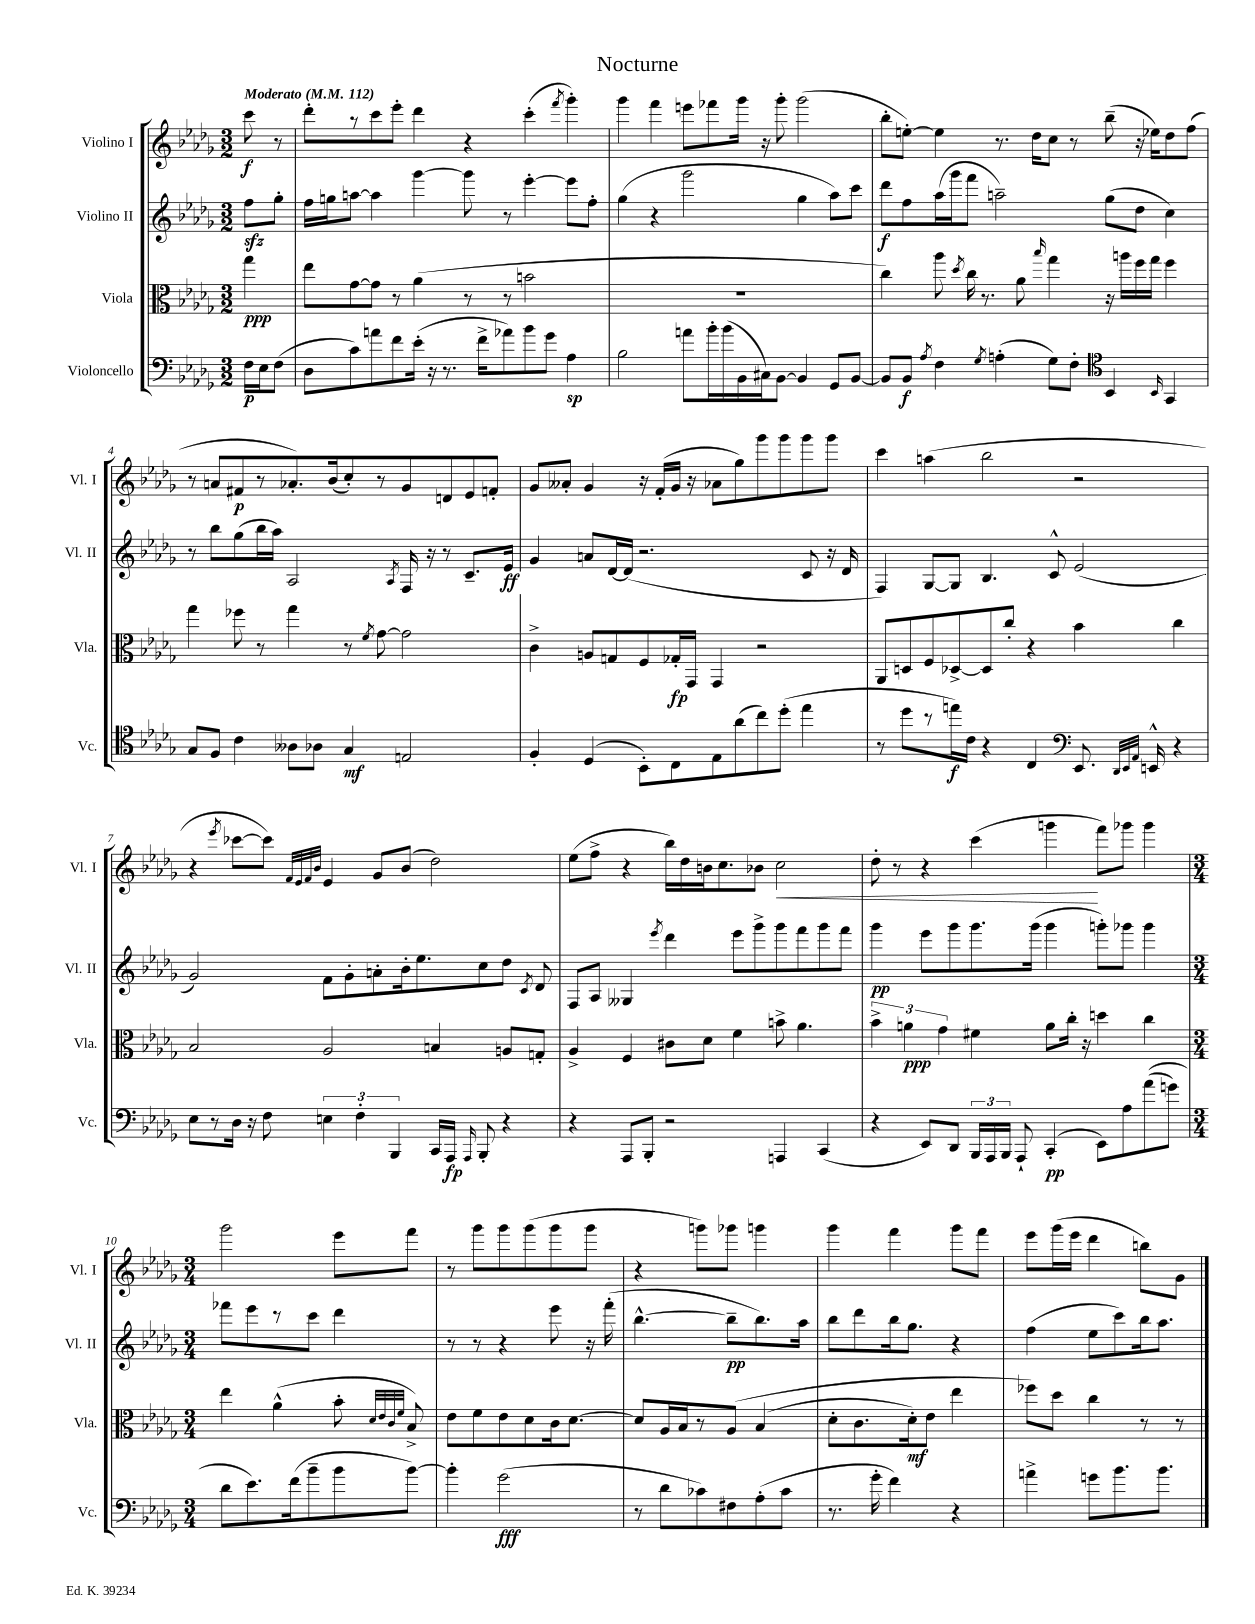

**kern	**kern	**kern	**kern
*staff4	*staff3	*staff2	*staff1
*clefF4	*clefC3	*clefG2	*clefG2
*k[b-e-a-d-g-]	*k[b-e-a-d-g-]	*k[b-e-a-d-g-]	*k[b-e-a-d-g-]
*M3/2	*M3/2	*M3/2	*M3/2
*MM112	*MM112	*MM112	*MM112
16F	4gg-	8ff	8ccc
16E-	.	.	.
(8F	.	8gg-'	8r
=	=	=	=
8D-	8ee-	16ff	8ddd-'
.	.	16gg	.
8c)	[8g-	[8aa	8r
8a	8g-]	4aa]	8ccc
8f	8r	.	8eee-'
(16e-'	(4a-	[4ggg-	4ddd-
16r	.	.	.
8.r	.	.	.
.	8r	8ggg-]	4r
16f^	.	.	.
8a-)	8r	8r	.
8b-	2b	[4eee-'	(4ccc'
8g-	.	.	.
.	.	.	8qfff
4A-	.	8eee-]	4ggg-')
.	.	8ff'	.
=	=	=	=
2B-	1.r	(4gg-	4ggg-
.	.	4r	4fff
8a	.	2ggg-	8eee
16b-'	.	.	8fff-
(16b-	.	.	.
16BB-	.	.	16ggg-
16C#)	.	.	16r
[8BB-	.	.	8ggg-'
4BB-]	.	4gg-	(2ggg-
8GG-	.	8aa-)	.
[8BB-	.	8ccc	.
=	=	=	=
8BB-]	4cc)	8ddd-	8bb-'
8BB-	.	8ff	[8ee')
8qA-	.	.	.
4F	8aa-	(16aa-	4ee]
.	.	16ggg-	.
.	8qdd-	.	.
.	16cc	8fff	.
.	8.r	.	.
8qG-	.	.	.
(4A'	.	2aa~)	8.r
.	8a-	.	.
.	.	.	16dd-
.	16qqbb-	.	.
8G-)	4gg-	.	8cc
8F'	.	.	8r
*clefC4	*	*	*
4BB-	16r	(8gg-	(8bb-~
.	16aa	.	.
.	16ff	8dd-	16r
.	16gg-	.	16ee-)
16qqBB-	.	.	.
4GG-	4ff	4cc)	8dd-
.	.	.	(8ff
=	=	=	=
8G-	4gg-	8r	8r
8F	.	8bb-	8a
4c	8ff-	(8gg-	8f#
.	8r	16bb-	8r
.	.	16aa-)	.
8A--	4gg-	2A-	8.a-')
8A-	.	.	.
.	.	.	(16b-
4G-	8r	.	8cc')
.	8qf	.	.
.	[8g-	.	8r
.	.	8qA-	.
2E	2g-]	16F	8g-
.	.	16r	.
.	.	8r	8d
.	.	8.c~	8e-
.	.	.	8f'
.	.	16e-	.
=	=	=	=
4F'	4c^	4g-	8g-
.	.	.	8a--'
(4D-	8A	8a	4g-
.	8G	[16d-	.
.	.	(16d-]	.
8BB-')	8F	2.r	16r
.	.	.	(16f'
8C	16G-'	.	16g-
.	16GG-	.	16r
8E-	4GG-	.	8a-
(8a-	.	.	8gg-)
8cc)	2r	.	8ggg-
(8dd-'	.	.	8ggg-
4ee-	.	8c	8ggg-
.	.	16r	8ggg-
.	.	16d-	.
=	=	=	=
8r	8AA-	4F)	4ccc
8dd-	8D	.	.
8r	8F	[8G-	(4aa
16ee)	[8D-^	8G-]	.
16c	.	.	.
4r	8D-]	4.B-	2bb-
.	8cc'	.	.
4C	4r	.	.
.	.	8c^^	.
8.EE-	4b-	(2e-	2r
32qqDD-	.	.	.
32qqEE-	.	.	.
32qqAA-	.	.	.
16EE^^	.	.	.
4r	4cc	.	.
=	=	=	=
*clefF4	*	*	*
8E-	2B-	2g-)	4r
8r	.	.	.
.	.	.	8qeee-
16D-	.	.	[8ccc-
16r	.	.	.
8F	.	.	8ccc-])
.	.	.	32qqf
.	.	.	32qqe-
.	.	.	32qqf
.	.	.	32qqb-
6E	2A-	8f	4e-
.	.	8g-'	.
6F'	.	.	.
.	.	8a'	8g-
6BBB-	.	.	.
.	.	16b-'	(8b-
.	.	8.ee-	.
16CC	4B	.	2dd-)
16AAA-	.	.	.
16qqAAA-	.	.	.
8BBB-'	.	8cc	.
4r	8A	8dd-	.
.	.	8qc	.
.	8G'	8d-	.
=	=	=	=
4r	4A-^	8F	(8ee-
.	.	8A-	8ff^
8AAA-	4F	4G--	4r
8BBB-'	.	.	.
.	.	8qeee-	.
2r	8c#	4ddd-	16bb-)
.	.	.	16dd-
.	8d-	.	16b
.	.	.	8.cc
.	4f	8eee-	.
.	.	8ggg-^	8b-
4AAA	8b^	8ggg-	2cc
.	4.a-	8fff	.
(4CC	.	8ggg-	.
.	.	8fff	.
=	=	=	=
4r	6b-^	4ggg-	8dd-'
.	.	.	8r
.	6a	.	.
8EE-)	.	8eee-	4r
.	6g-	.	.
8DD-	.	8ggg-	.
24BBB-	4f#	8.ggg-	(4ccc
24AAA-	.	.	.
24BBB-	.	.	.
8AAA-`	.	.	.
.	.	(16ggg-	.
(4CC'	8a	4ggg-	4ggg
.	16cc'	.	.
.	16r	.	.
8EE-)	4dd	8ggg')	8fff)
8A-	.	8ggg-	8ggg-
&((8a-	4cc	4ggg-	4ggg-
8g)	.	.	.
=	=	=	=
*M3/4	*M3/4	*M3/4	*M3/4
8d-	4ee-	8fff-	2ggg-
8.e-&)	.	8eee-	.
.	(4a-^^	8r	.
(16f	.	.	.
8b-~	.	8ccc	.
8b-	8b-'	4ddd-	8eee-
.	32qqd-	.	.
.	32qqe-	.	.
.	32qqc	.	.
.	32qqf	.	.
[8b-)	8B-^)	.	8fff
=	=	=	=
4b-']	8e-	8r	8r
.	8f	8r	8ggg-
(2g-	8e-	4r	8ggg-
.	8d-	.	(8ggg-
.	16c	8eee-	8ggg-
.	[8.d-	.	.
.	.	16r	8ggg-
.	.	(16fff'	.
=	=	=	=
8r	8d-]	[4.bb-^^	4r
8d-	16A-	.	.
.	16B-	.	.
8c-)	8r	.	8ggg)
8F#	&(8A-	8bb-~]	8ggg-
(8A-'	(4B-	8.bb-)	4ggg
8c-	.	.	.
.	.	16aa-	.
=	=	=	=
8.r	8d-'	8bb-	4ggg-
.	8.c	8ddd-	.
16g-'	.	.	.
4f)	.	16bb-	4fff
.	16d-')	8.gg-	.
.	8e-	.	.
4r	4ee-	4r	8ggg-
.	.	.	8fff
=	=	=	=
4a^	8ff-&)	(4ff	8eee-
.	8dd-	.	(16ggg-
.	.	.	16eee-
8g	4cc	8ee-	4ddd-
8.b-	.	8ccc)	.
.	8r	16bb-	8bb)
8.b-	.	8.aa-	.
.	8r	.	8g-
==	==	==	==
*-	*-	*-	*-
